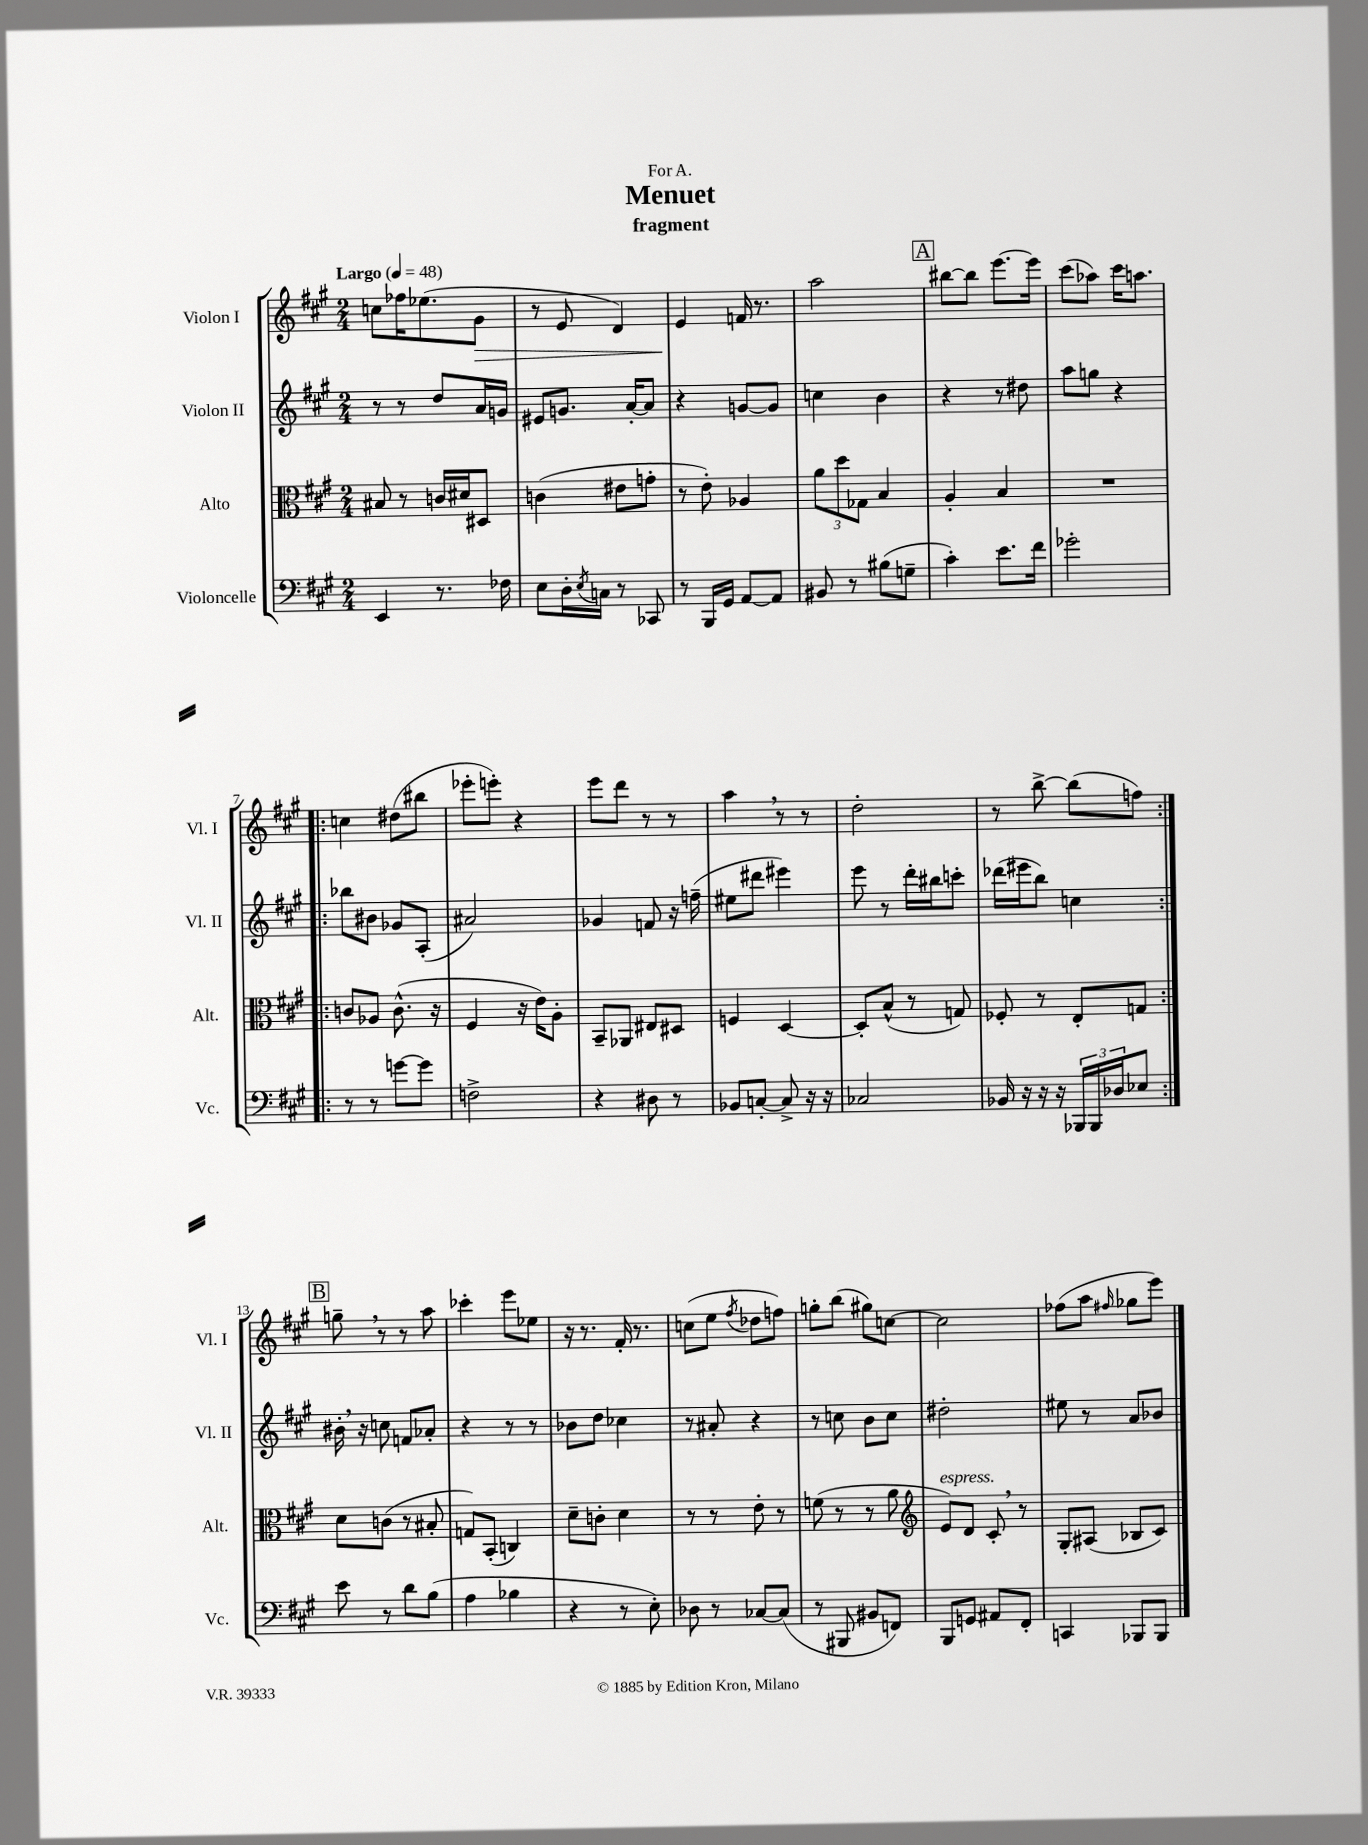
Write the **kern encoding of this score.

**kern	**kern	**kern	**kern
*staff4	*staff3	*staff2	*staff1
*clefF4	*clefC3	*clefG2	*clefG2
*k[f#c#g#]	*k[f#c#g#]	*k[f#c#g#]	*k[f#c#g#]
*M2/4	*M2/4	*M2/4	*M2/4
*MM48	*MM48	*MM48	*MM48
4EE	8B#	8r	8cc
.	8r	8r	16ff-
.	.	.	(8.ee-
8.r	16c	8dd	.
.	16d#	.	.
.	8D#	16a	8g#
16F-	.	16g	.
=	=	=	=
8E	(4c	8e#	8r
16D'	.	8.g	8e
8qE	.	.	.
16C	.	.	.
8r	8e#	.	4d)
.	.	[16a'	.
8CC-	8g'	8a]	.
=	=	=	=
8r	8r	4r	4e
16BBB	8e')	.	.
16GG#	.	.	.
[8AA	4A-	[8g	16f
.	.	.	8.r
8AA]	.	8g]	.
=	=	=	=
8BB#	12a	4cc	2aa
.	12dd	.	.
8r	.	.	.
.	12G-	.	.
(8B#	4B	4b	.
8G~	.	.	.
=	=	=	=
4c#')	4A'	4r	[8bb#
.	.	.	8bb#]
8.e	4B	8r	[8.eee
.	.	8dd#	.
16f#	.	.	16eee]
=	=	=	=
2g-'	2r	8aa	(8ccc#
.	.	8gg	8aa-)
.	.	4r	16ccc#
.	.	.	8.aa
=!|:	=!|:	=!|:	=!|:
8r	8c	8bb-	4cc
8r	8A-	8b#	.
[8g	(8.c^^	8g-	(8dd#
8g]	.	(8A'	8bb#
.	16r	.	.
=	=	=	=
2F^	4F#	2a#)	8eee-'
.	.	.	8eee')
.	16r	.	4r
.	16e)	.	.
.	8A'	.	.
=	=	=	=
4r	8BB~	4g-	8eee
.	8AA-	.	8ddd
8D#	8E#	8f	8r
8r	8D#	16r	8r
.	.	(16ff~	.
=	=	=	=
8BB-	4F	8ee#	4aa
[8C'	.	8ddd#	.
8C^]	[4D	4eee#)	8r
16r	.	.	8r
16r	.	.	.
=	=	=	=
2C-	8D']	8eee	2dd'
.	(8B^^	8r	.
.	8r	16ddd'	.
.	.	16bb#	.
.	8G)	8ccc'	.
=	=	=	=
16BB-	8F-'	(16ddd-	8r
16r	.	16eee#	.
16r	8r	8bb)	[8bb^
16r	.	.	.
24BBB-	8E'	4cc	(8bb]
24BBB-	.	.	.
24D-	.	.	.
8E-	8G	.	8ff)
=:|!	=:|!	=:|!	=:|!
8e	8d	16b#'	8gg~
.	.	16r	.
8r	(8c	8cc	8r
8d	8r	8f	8r
(8B	8B#'	8a-'	8aa
=	=	=	=
4A	8G)	4r	4ccc-'
.	(8BB'	.	.
4B-	4C)	8r	8eee
.	.	8r	8ee-
=	=	=	=
4r	8d~	8b-	16r
.	.	.	8.r
.	8c'	8dd	.
8r	4d	4cc-	16f#'
.	.	.	8.r
8E')	.	.	.
=	=	=	=
8D-	8r	8r	(8cc
8r	8r	8a#'	8ee
.	.	.	8qff#
[8C-	8e'	4r	8dd-
(8C-]	8r	.	8ff)
=	=	=	=
8r	(8f	8r	8gg'
8BBB#	8r	8cc	(8bb
8BB#	8r	8b	8gg#)
8FF)	8a	8cc	[8cc
=	=	=	=
*	*clefG2	*	*
8BBB	8e)	2dd#'	2cc]
8GG	8d	.	.
8AA#	8c#'	.	.
8FF#'	8r	.	.
=	=	=	=
4CC	8G#'	8ee#	(8ff-
.	(8A#	8r	8aa
.	.	.	16qqff#
8BBB-	8B-	8a	8gg-
8BBB-	8c#)	8b-	8eee)
==	==	==	==
*-	*-	*-	*-
